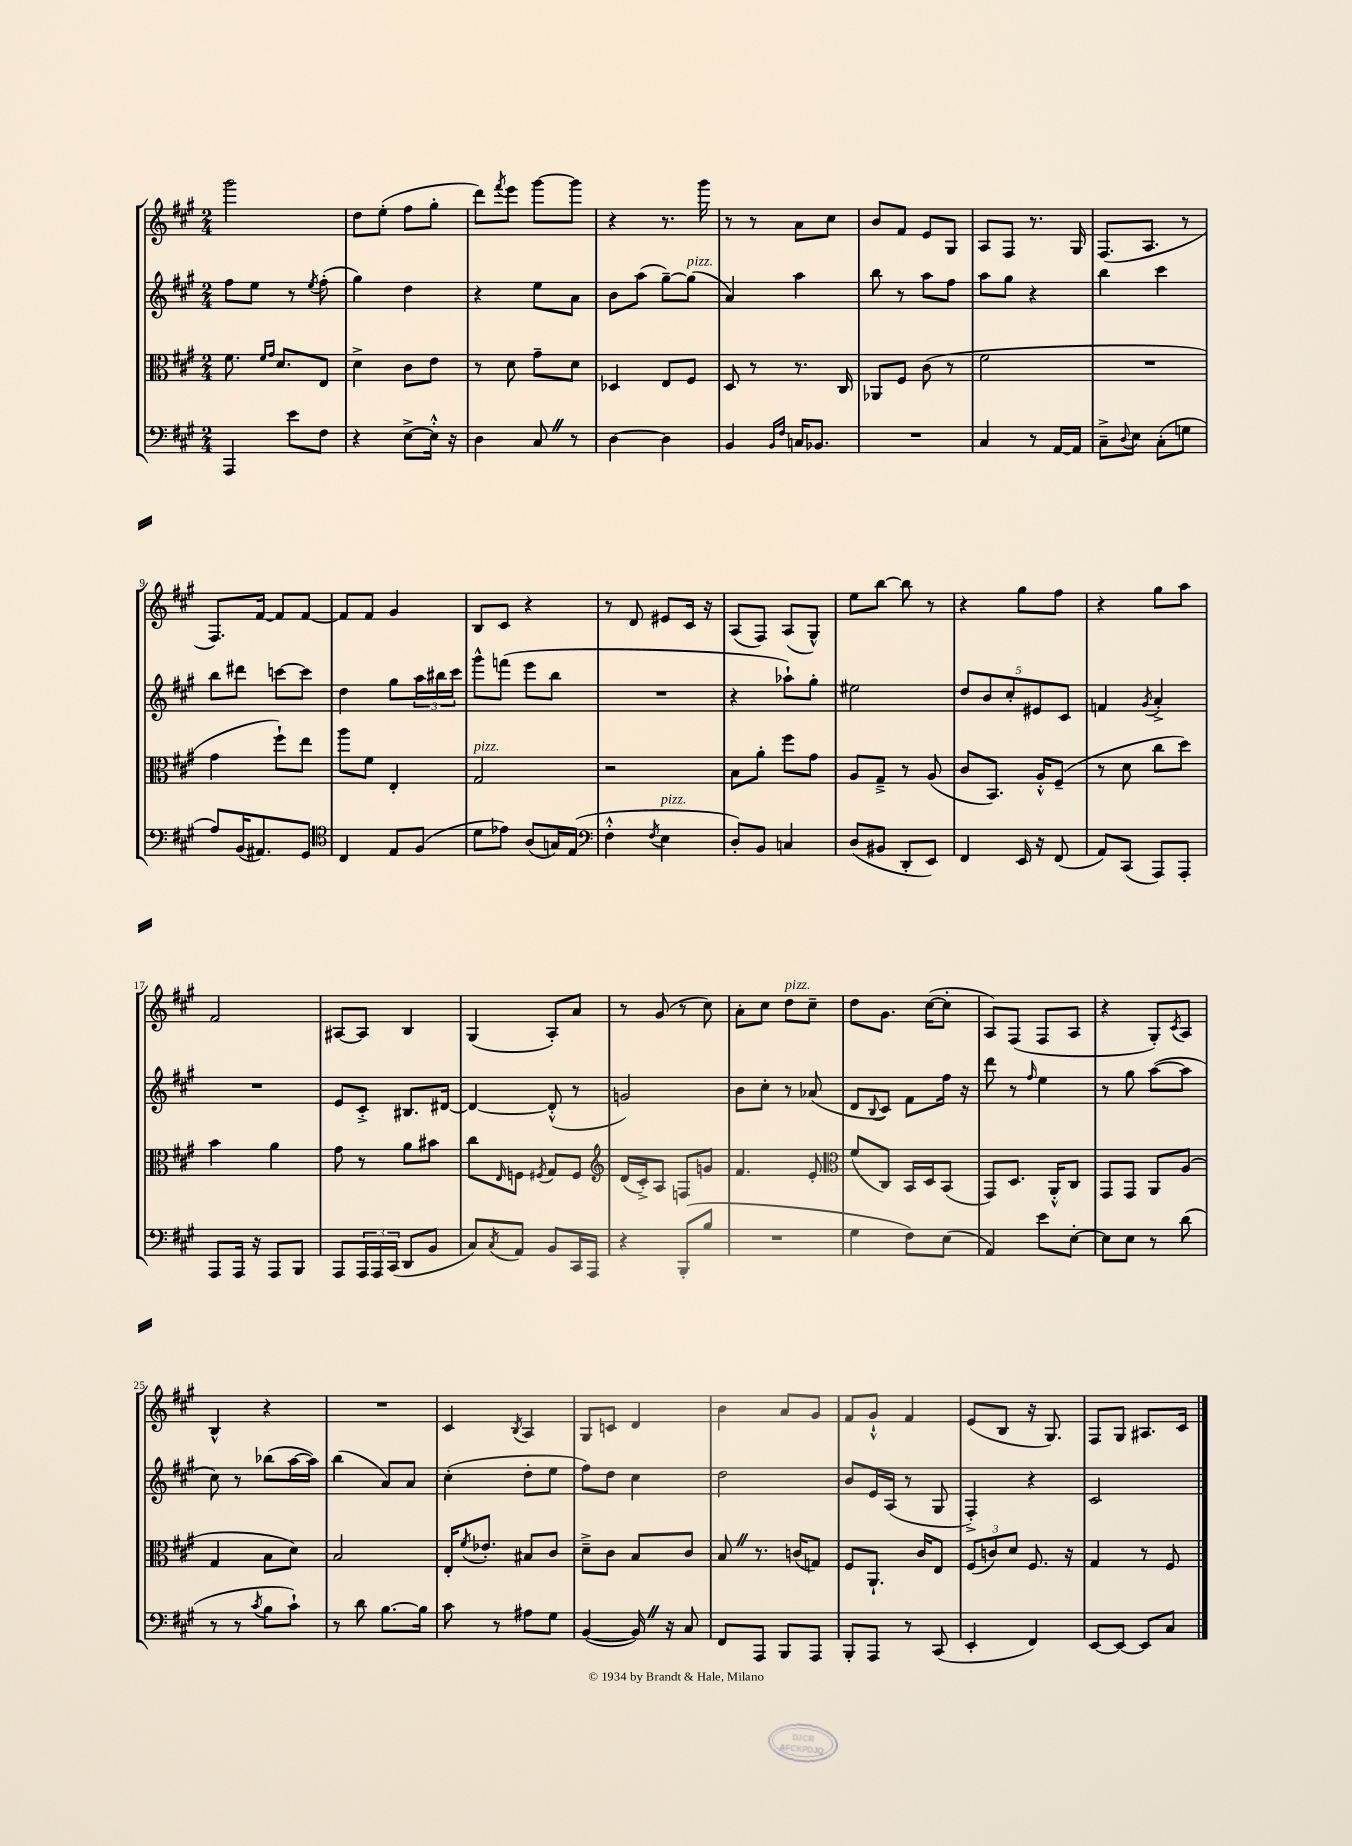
<<
\new StaffGroup <<
\new Staff = "s0" {
    \clef treble \key a \major \numericTimeSignature \time 2/4
    gis'''2 |
    d''8 e''8-.( fis''8 gis''8-. |
    d'''8) \acciaccatura { fis'''8 } e'''8 gis'''8~ gis'''8 |
    r4 r8. gis'''16 |
    r8 r8 a'8 cis''8 |
    b'8 fis'8 e'8 gis8 |
    a8 fis8 r8. gis16 |
    fis8.( a8. r8 |
    fis8.) fis'16~ fis'8 fis'8~ |
    fis'8 fis'8 gis'4 |
    b8 cis'8 r4 |
    r8 d'8 eis'8 cis'16 r16 |
    a8( fis8) a8( gis8-^) |
    e''8 b''8~ b''8 r8 |
    r4 gis''8 fis''8 |
    r4 gis''8 a''8 |
    fis'2 |
    ais8~ ais8 b4 |
    gis4( a8-.) a'8 |
    r8 gis'8( r8 cis''8) |
    a'8-. cis''8 d''8^\markup { \italic "pizz." } cis''8-- |
    d''8 gis'8. cis''16~( cis''8-. |
    a8) fis8( fis8 a8 |
    r4 gis8-.) \acciaccatura { cis'8 } a8 |
    b4-^ r4 |
    R2 |
    cis'4 \acciaccatura { b8 } a4 |
    gis8 c'8 d'4 |
    b'4 a'8 gis'8 |
    fis'8 gis'8-!-^ fis'4 |
    e'8( b8 r16 gis8.) |
    fis8 gis8 ais8. cis'16 \bar "|." |
}
\new Staff = "s1" {
    \clef treble \key a \major \numericTimeSignature \time 2/4
    fis''8 e''8 r8 \acciaccatura { e''8 } fis''8-.( |
    gis''4) d''4 |
    r4 e''8 a'8 |
    b'8 a''8( gis''8~--) gis''8^\markup { \italic "pizz." }( |
    a'4) a''4 |
    b''8 r8 a''8 fis''8 |
    a''8 gis''8 r4 |
    b''4 cis'''4 |
    b''8 dis'''8 c'''8~ c'''8 |
    d''4 gis''8 \tuplet 3/2 { a''16 bis''16 cis'''16 } |
    gis'''8-^ f'''8( e'''8 b''8 |
    R2 |
    r4 aes''8-!) gis''8-. |
    eis''2 |
    \tuplet 5/4 { d''8 b'8 cis''8-. eis'8 cis'8 } |
    f'4 \acciaccatura { gis'8 } a'4-.-> |
    R2 |
    e'8 cis'8-.-> bis8. dis'16~ |
    dis'4~ dis'8-.-^( r8 |
    g'2) |
    b'8 cis''8-. r8 aes'8( |
    d'8 \appoggiatura { b8 } cis'8) fis'8 fis''16 r16 |
    d'''8 r8 \grace { fis''16 } e''4 |
    r8 gis''8 a''8~( a''8 |
    cis''8) r8 bes''8( a''16~ a''16) |
    b''4( a'8) a'8 |
    cis''4-.( d''8-. e''8 |
    fis''8) d''8 cis''4 |
    d''2 |
    b'8 e'16 a16( r8 gis8 |
    fis4-.->) r4 |
    cis'2 \bar "|." |
}
\new Staff = "s2" {
    \clef alto \key a \major \numericTimeSignature \time 2/4
    fis'8. \grace { fis'16 gis'16 } d'8. e8 |
    d'4-> cis'8 e'8 |
    r8 d'8 gis'8-- d'8 |
    des4 e8 fis8 |
    d8 r8 r8. cis16 |
    aes,8 fis8 cis'8( r8 |
    fis'2 |
    R2 |
    gis'4 fis''8-!) e''8 |
    a''8 fis'8 e4-. |
    gis2^\markup { \italic "pizz." } |
    r2 |
    b8 a'8-. fis''8 gis'8 |
    a8 gis8---> r8 a8( |
    cis'8 b,8.) a16-.-^ fis8--( |
    r8 d'8 cis''8 d''8) |
    b'4 a'4 |
    gis'8 r8 a'8 bis'8 |
    cis''8 \grace { e16 } f8 \acciaccatura { fis8 } gis8 fis8 |
    \clef treble d'16( cis'16-.->) a8 f8 g'8 |
    fis'4. e'8-. |
    \clef alto fis'8( cis8) b,16 d16 b,8( |
    gis,8) d8. a,16-.-^ cis8 |
    gis,8 gis,8 a,8 a8( |
    gis4 b8 d'8) |
    b2 |
    e16-. \acciaccatura { fis'8 } ees'8.-. bis8 cis'8 |
    d'8---> cis'8 b8 cis'8 |
    b8 \once \override BreathingSign.text = \markup { \musicglyph "scripts.caesura.straight" } \breathe r8. c'16( g8) |
    fis8 a,8.-! cis'16 e8 |
    \tuplet 3/2 { fis8( c'8) d'8 } fis8. r16 |
    gis4 r8 fis8 \bar "|." |
}
\new Staff = "s3" {
    \clef bass \key a \major \numericTimeSignature \time 2/4
    a,,4 e'8 fis8 |
    r4 e8~-> e16-.-^ r16 |
    d4 cis8 \once \override BreathingSign.text = \markup { \musicglyph "scripts.caesura.straight" } \breathe r8 |
    d4~ d4 |
    b,4 \grace { b,16 fis16 } c16 bes,8. |
    R2 |
    cis4 r8 a,16~ a,16 |
    cis8---> \appoggiatura { d8 } e8 cis8-.( g8 |
    a8) b,16( ais,8.) gis,8 |
    \clef tenor cis4 e8 fis8( |
    d'8 ees'8) a8( g16) e16( |
    \clef bass fis4-.-^ \acciaccatura { fis8 } e4^\markup { \italic "pizz." } |
    d8-.) b,8 c4 |
    d8( bis,8 d,8-. e,8) |
    fis,4 e,16 r16 fis,8( |
    a,8) cis,8( a,,8) a,,8-. |
    a,,8 a,,16 r16 a,,8 b,,8 |
    a,,8 \tuplet 3/2 { a,,16 a,,16 cis,16( } d,8 b,8 |
    cis8) \acciaccatura { cis8 } a,8 b,8 cis,16 a,,16 |
    r4 b,,8-.( b8 |
    R2 |
    gis4 fis8) e8( |
    a,4) e'8 e8~-. |
    e8 e8 r8 d'8( |
    r8 r8 \acciaccatura { cis'8 } b8 cis'8-!) |
    r8 d'8 b8.~ b16 |
    cis'8 r8 ais8 gis8 |
    b,4~( b,16) \once \override BreathingSign.text = \markup { \musicglyph "scripts.caesura.straight" } \breathe r16 cis8 |
    fis,8 a,,8 b,,8 a,,8 |
    b,,8-. a,,8 r8 cis,8( |
    e,4-. fis,4) |
    e,8~ e,8~ e,8 cis8 \bar "|." |
}
>>
>>
